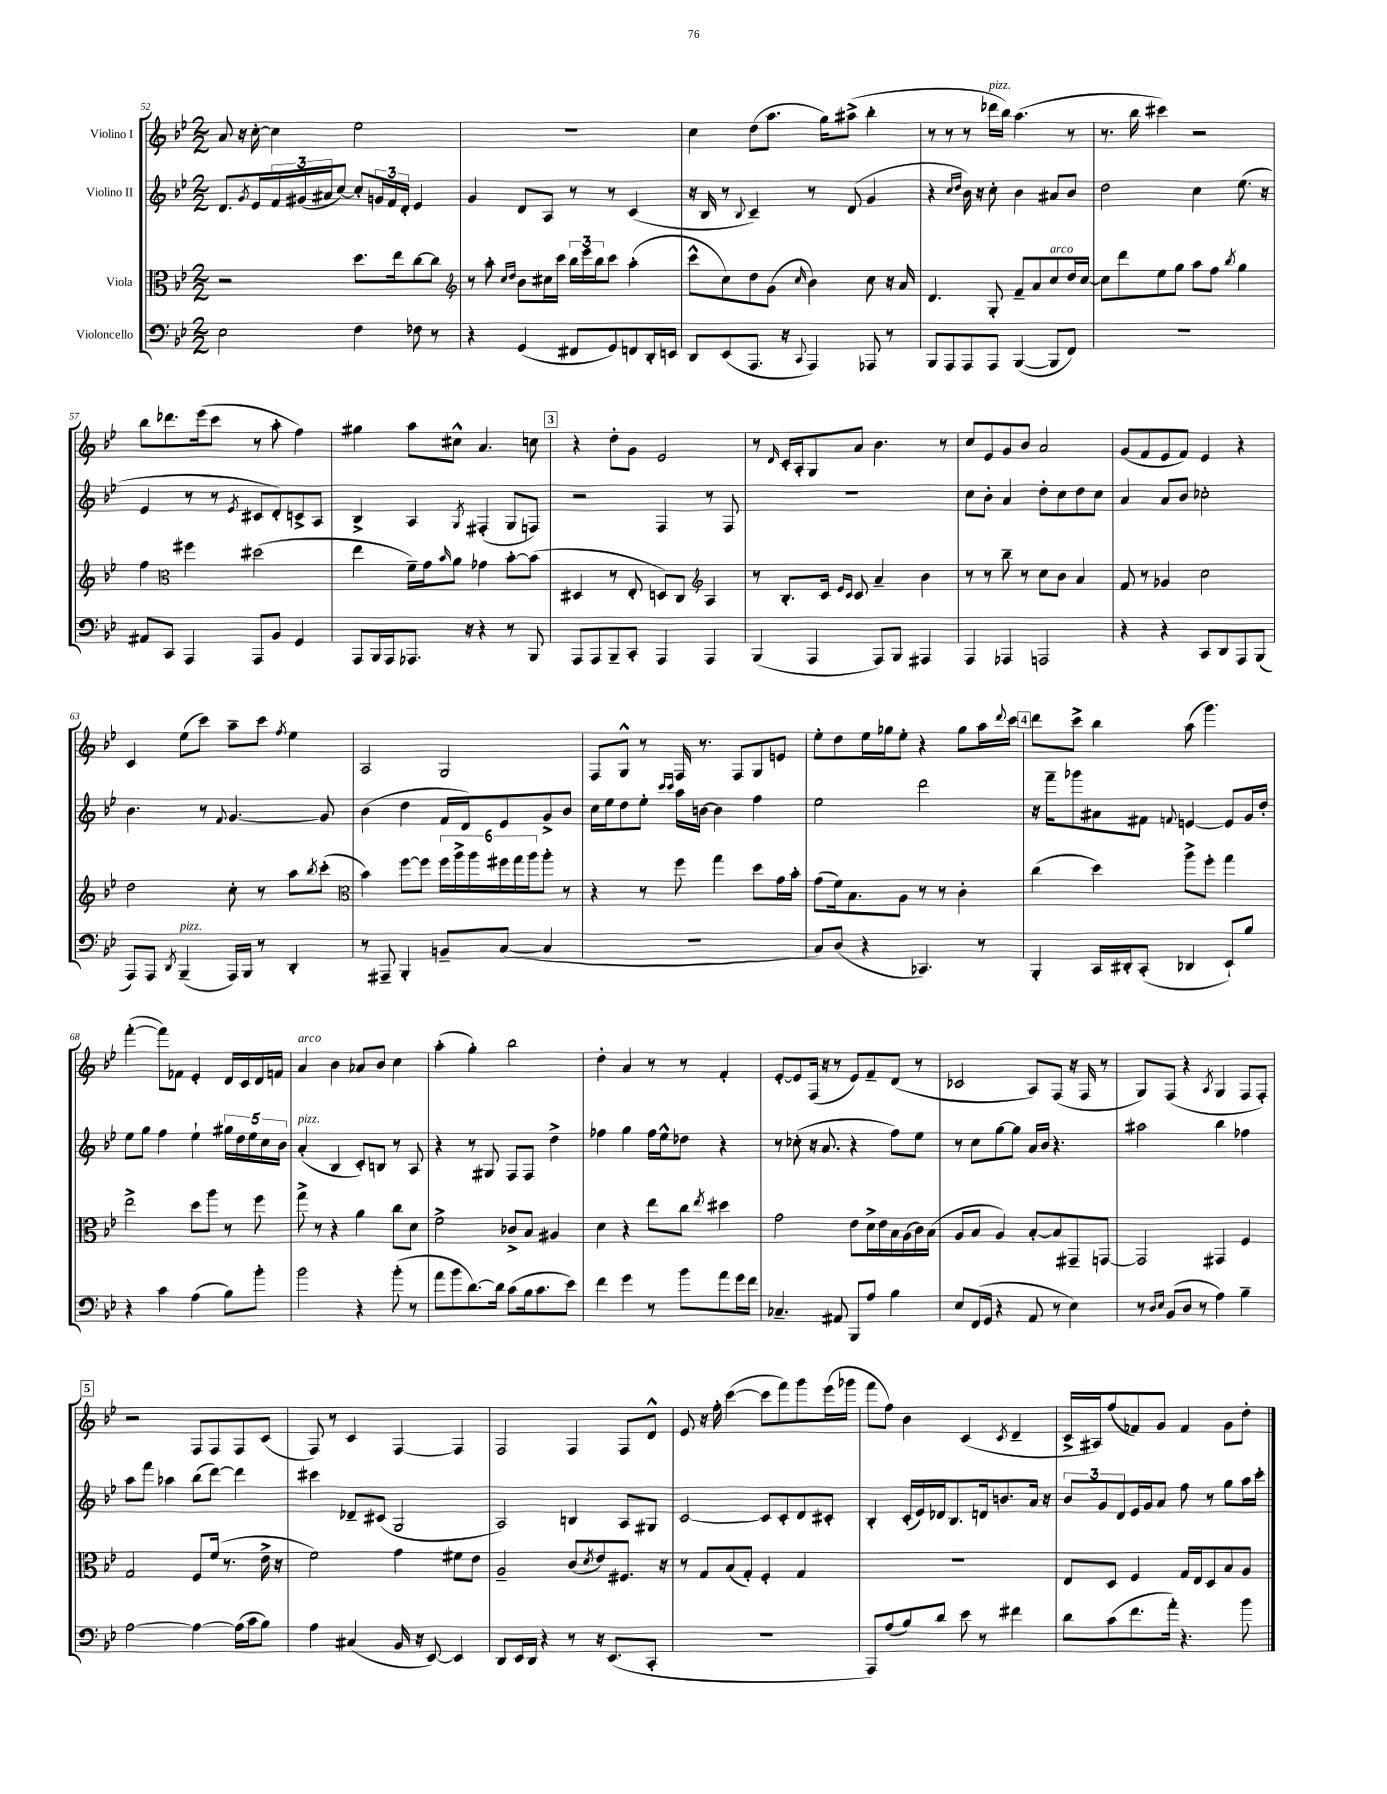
<<
\new StaffGroup <<
\new Staff = "s0" \with { instrumentName = "Violino I" } {
    \clef treble \key bes \major \numericTimeSignature \time 2/2
    a'8 r16 c''16~-. c''4 ees''2 |
    R1 |
    c''4 d''8( a''8. g''16) ais''8->( bes''4-. |
    r8 r8 r8 des'''16^\markup { \italic "pizz." } bes''16) a''4.( r8 |
    r8. bes''16 cis'''4) r2 |
    bes''8 des'''8. ees'''16( c'''8 r8 a''8-. f''4) |
    gis''4 a''8 cis''8-^ a'4. c''8 |
    \mark \markup { \box "3" } r4 d''8-. g'8 ees'2 |
    r8 \grace { d'16 } c'16-. a16-. g8 a'8 bes'4. r8 |
    c''8 ees'8 g'8 bes'8 a'2 |
    g'8( f'8 ees'8 f'8) ees'4 r4 |
    c'4 ees''8( c'''8) a''8-- c'''8 \acciaccatura { f''8 } ees''4 |
    a2 g2 |
    f8 g8-^ r8 f16 r8. f8 g8 e'8 |
    ees''8-. d''8 ees''16 ges''16 ees''8-. r4 ges''8 a''16 \appoggiatura { d'''8 } c'''16 |
    \mark \markup { \box "4" } d'''8 c'''8-> bes''4 a''8( g'''4.) |
    f'''4~-.( f'''8) fes'8 ees'4-. d'16 c'16 d'16 f'16 |
    a'4^\markup { \italic "arco" } bes'4 aes'8 bes'8 c''4 |
    a''4-.( g''4-.) bes''2 |
    d''4-. a'4 r8 r8 f'4-. |
    ees'8~-. ees'8 f16( r16 r8 ees'8) f'8-- d'8( r8 |
    ces'2 a8) f8( r16 f16 r8 |
    g8) f8( r4 \acciaccatura { a8 } g4 f8 f8-.) |
    \mark \markup { \box "5" } r2 f8 f8 f8 c'8( |
    f8) r8 c'4 f4~ f4 |
    f2 f4 f8 d'8-^ |
    ees'8 r16 f''16-. c'''4~( c'''8 f'''8) g'''8 ees'''16( ges'''16 |
    f'''8 f''8) bes'4 c'4( \acciaccatura { c'8 } d'4-- |
    c'16-> ais16) f''8( fes'8) g'8 fes'4 g'8 d''8-. \bar "|." |
}
\new Staff = "s1" \with { instrumentName = "Violino II" } {
    \clef treble \key bes \major \numericTimeSignature \time 2/2
    d'8. \acciaccatura { g'8 } ees'16 \tuplet 3/2 { f'16 gis'16( ais'16 } c''8~) c''8-. \tuplet 3/2 { g'16 f'16 d'16-. } ees'4 |
    g'4 d'8 a8 r8 r8 c'4( |
    r16 bes16 r8 \appoggiatura { bes8 } c'4--) r8 d'8( g'4 |
    r4 \grace { c''16 d''16 } bes'16) r16 c''8-. bes'4 ais'8 bes'8 |
    d''2 c''4 ees''8.( r16 |
    ees'4 r8 r8 \acciaccatura { ees'8 } cis'8 d'8-.) c'8-> a8 |
    bes4-> a4 \acciaccatura { g8 } fis4-.( g8 f8) |
    \mark \markup { \box "3" } r2 f4 r8 f8 |
    R1 |
    c''8 bes'8-. a'4 d''8-. c''8 d''8 c''8 |
    a'4 a'8 bes'8 ces''2-. |
    bes'4. r8 \appoggiatura { f'8 } g'4.~ g'8 |
    bes'4( d''4 f'16 d'16) ees'8 g'8-> bes'8 |
    c''16 ees''16 d''8 ees''8-. \grace { c'''16 c'''16 } a''16 b'16~ b'4 f''4 |
    ees''2 d'''2 |
    \mark \markup { \box "4" } r16 f'''16-- ges'''8 ais'8 fis'8 \appoggiatura { f'8 } e'4~ e'8 g'16 d''16-. |
    ees''8 g''8 f''4 ees''4-! \tuplet 5/4 { gis''16 d''16 ees''16 c''16 bes'16 } |
    a'4-.^\markup { \italic "pizz." }( bes4 c'8-.) b8 r8 a8 |
    r4 r8 gis8 f8 f8 d''4-> |
    fes''4 g''4 fes''16 ees''16-^ des''8 r4 |
    r8 ces''8-.( r16 a'8. r4 f''8) ees''8 |
    r8 c''8 g''8~ g''8 a'16 bes'16 r4. |
    ais''2 bes''4 fes''4 |
    \mark \markup { \box "5" } a''8 f'''8 aes''4 bes''8( d'''8~) d'''4 |
    cis'''4 des'8-- cis'8( g2 |
    a2) b4 a8 gis8 |
    c'2~ c'8 c'8-. d'8 cis'8-. |
    bes4-. c'16-.( ees'16) des'16 bes8. d'16 b'8. a'16 r16 |
    \tuplet 3/2 { bes'8 g'8 d'8 } ees'16 g'16 a'8 f''8 r8 g''8 a''16 c'''16-. \bar "|." |
}
\new Staff = "s2" \with { instrumentName = "Viola" } {
    \clef alto \key bes \major \numericTimeSignature \time 2/2
    r2 d''8. ees''16 c''8~ c''8 |
    \clef treble r8 a''8-. \grace { c''16 d''16 } bes'8 cis''16 c'''16 \tuplet 3/2 { bes''16 ees'''16 bes''16 } c'''8 a''4-.( |
    c'''8-^ c''8) d''8 g'8( \grace { c''16 } bes'4) c''8 r16 a'16 |
    d'4. g8-. f'8-- a'8 c''8^\markup { \italic "arco" } d''16 c''16~ |
    c''8 d'''8 ees''8 g''8 a''8 f''8 \acciaccatura { bes''8 } g''4 |
    f''4 \clef alto fis''4 dis''2( |
    ees''4 f'16--) g'16 \grace { bes'16 } a'8 ges'4 bes'8~-. bes'8( |
    \mark \markup { \box "3" } dis4 r8 ees8-. d8) c8 \clef treble a4 |
    r8 bes8.-. c'16 \grace { ees'16 c'16 } c'8 a'4-- bes'4 |
    r8 r8 bes''8-- r8 c''8 bes'8 a'4 |
    f'8 r8 ges'4 c''2 |
    d''2 c''8-. r8 a''8 \acciaccatura { bes''8 } c'''8-.( |
    \clef alto bes'4) f''8~ f''8 \tuplet 6/4 { f''16 a''16-> a''16 fis''16 g''16 a''16 } a''8-. r8 |
    r4 r8 f''8 g''4 d''8 g'16 bes'16-. |
    g'8( f'16) bes8. a8 r8 r8 c'4-. |
    \mark \markup { \box "4" } c''4( d''4) a''8-> f''8-. g''4 |
    ees''2-> d''8 a''8 r8 f''8 |
    g''8-> r8 r4 a'4 c''8 d'8 |
    f'2-> ces'8-> bes8 ais4 |
    d'4 r4 ees''8 c''8 \acciaccatura { ees''8 } dis''4 |
    g'2 ees'8 d'16-> ees'16 bes16 a16( c'16) bes16( |
    a8 bes8 a4) bes8~-. bes8 gis,8-- g,8~ |
    g,2 gis,4 f4 |
    \mark \markup { \box "5" } g2 f8 f'16( r8. ees'16-> r16 |
    f'2) g'4 fis'8 ees'8 |
    a2-- c'8( \acciaccatura { d'8 } ees'8) fis8. r16 |
    r8 g8 bes8( g8-.) f4-. g4 |
    R1 |
    ees8 d8 f4 g16 ees16 d8 bes8 a8 \bar "|." |
}
\new Staff = "s3" \with { instrumentName = "Violoncello" } {
    \clef bass \key bes \major \numericTimeSignature \time 2/2
    ees2 f4 fes8 r8 |
    r4 g,4( fis,8 g,8) f,8 d,16-. e,16 |
    d,8 ees,8( a,,8. r16 \appoggiatura { c,8 } a,,4) aes,,8 r8 |
    bes,,8 a,,8 a,,8 a,,8 bes,,4~( bes,,8 f,8) |
    R1 |
    ais,8 c,8 a,,4 a,,8 bes,8 g,4 |
    a,,8 bes,,16 a,,16 aes,,8. r16 r4 r8 bes,,8 |
    \mark \markup { \box "3" } a,,8 a,,8 bes,,8-- c,8-. a,,4 a,,4 |
    bes,,4( a,,4 a,,8) bes,,8 ais,,4 |
    a,,4 aes,,4 a,,2 |
    r4 r4 c,8 d,8 a,,8 bes,,8( |
    a,,8) a,,8 \acciaccatura { d,8 } bes,,4--^\markup { \italic "pizz." }( a,,16) bes,,16 r8 d,4-. |
    r8 ais,,8-- bes,,4-. b,8-- c8~( c4 |
    R1 |
    c8) d8( r4 ces,4.) r8 |
    \mark \markup { \box "4" } bes,,4-. c,16 dis,16-. c,8-.( des,4 ees,8-!) bes8 |
    r4 c'4 a4( bes8) bes'8-. |
    bes'2 r4 bes'8-.( r8 |
    a'8 bes'8 d'8.~) d'16 c'8( bes16 c'8. ees'8) |
    f'4 g'4 r8 bes'8 a'8 g'16 f'16 |
    ces4.-- ais,8 bes,,8 a8 bes4 |
    ees8 f,16( g,16 r4 a,8 r8 ees4) |
    r8 \grace { d16 ees16 } bes,8( d8 r8 a4) bes4-- |
    \mark \markup { \box "5" } a2~ a4~ a16( c'16 bes8) |
    a4 cis4( bes,16 r16 ees,8~) ees,4 |
    d,8 ees,16 d,16 r4 r8 r16 ees,8.( c,8-. |
    R1 |
    a,,8) a8( bes8) d'8 ees'8 r8 fis'4 |
    d'8 c'8( f'8. a'16-.) r4. bes'8 \bar "|." |
}
>>
>>
\layout { \context { \Score currentBarNumber = #52 } }
